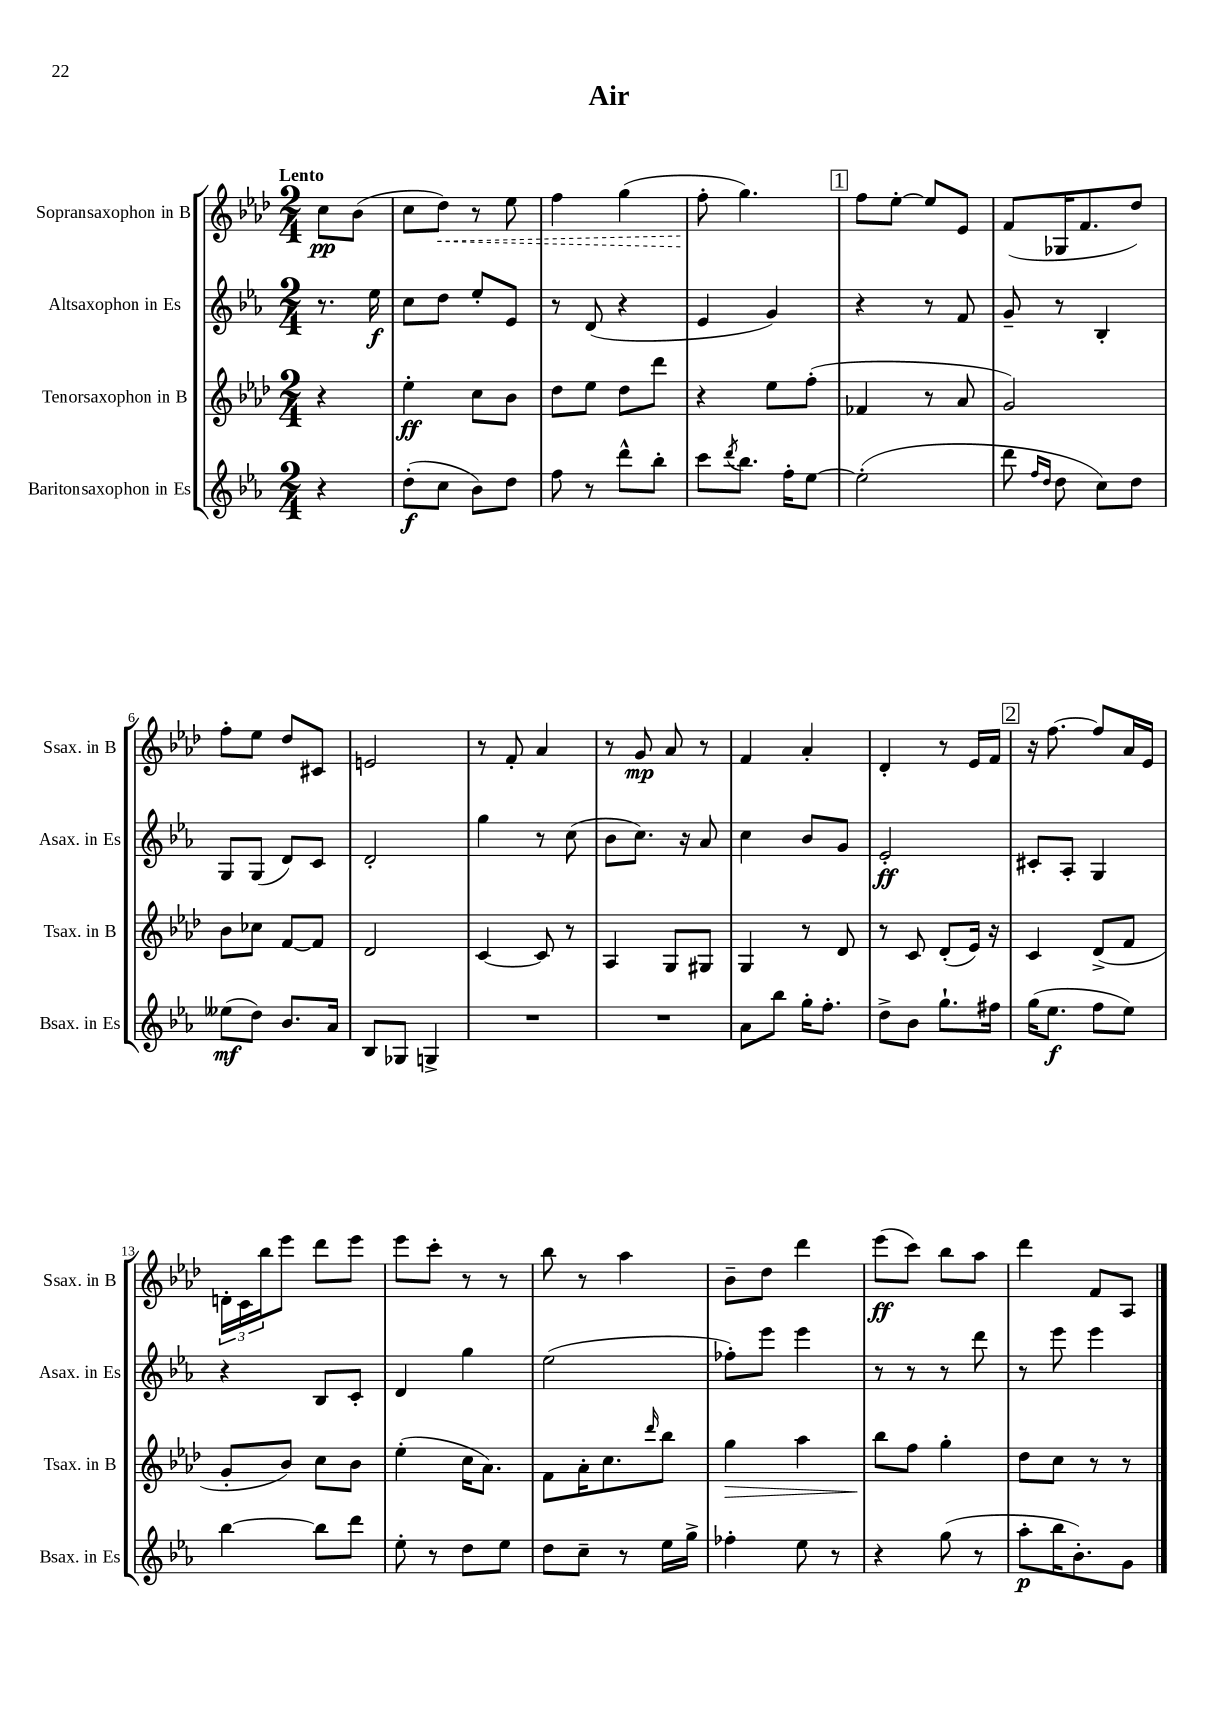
\header { title = "Air" }
<<
\new StaffGroup <<
\new Staff = "s0" \with { instrumentName = "Sopransaxophon in B" shortInstrumentName = "Ssax. in B" } {
    \clef treble \key aes \major \numericTimeSignature \time 2/4 \partial 4 \tempo "Lento"
    c''8\pp bes'8( |
    c''8 \once \override Hairpin.style = #'dashed-line des''8\<) r8 ees''8 |
    f''4 g''4( |
    f''8-.\! g''4.) |
    \mark \markup { \box "1" } f''8 ees''8~-. ees''8 ees'8 |
    f'8( ges16 f'8. des''8) |
    f''8-. ees''8 des''8 cis'8 |
    e'2 |
    r8 f'8-. aes'4 |
    r8 g'8\mp aes'8 r8 |
    f'4 aes'4-. |
    des'4-. r8 ees'16 f'16 |
    \mark \markup { \box "2" } r16 f''8.~ f''8 aes'16 ees'16 |
    \tuplet 3/2 { d'16-. c'16 bes''16 } ees'''8 des'''8 ees'''8 |
    ees'''8 c'''8-. r8 r8 |
    bes''8 r8 aes''4 |
    bes'8-- des''8 des'''4 |
    ees'''8\ff( c'''8) bes''8 aes''8 |
    des'''4 f'8 aes8 \bar "|." |
}
\new Staff = "s1" \with { instrumentName = "Altsaxophon in Es" shortInstrumentName = "Asax. in Es" } {
    \clef treble \key ees \major \numericTimeSignature \time 2/4 \partial 4
    r8. ees''16\f |
    c''8 d''8 ees''8-. ees'8 |
    r8 d'8( r4 |
    ees'4 g'4) |
    \mark \markup { \box "1" } r4 r8 f'8 |
    g'8-- r8 bes4-. |
    g8 g8( d'8) c'8 |
    d'2-. |
    g''4 r8 c''8( |
    bes'8 c''8.) r16 aes'8 |
    c''4 bes'8 g'8 |
    ees'2-.\ff |
    \mark \markup { \box "2" } cis'8-. aes8-. g4 |
    r4 bes8 c'8-. |
    d'4 g''4 |
    ees''2( |
    fes''8-.) ees'''8 ees'''4 |
    r8 r8 r8 d'''8 |
    r8 ees'''8 ees'''4 \bar "|." |
}
\new Staff = "s2" \with { instrumentName = "Tenorsaxophon in B" shortInstrumentName = "Tsax. in B" } {
    \clef treble \key aes \major \numericTimeSignature \time 2/4 \partial 4
    r4 |
    ees''4-.\ff c''8 bes'8 |
    des''8 ees''8 des''8 des'''8 |
    r4 ees''8 f''8-.( |
    \mark \markup { \box "1" } fes'4 r8 aes'8 |
    g'2) |
    bes'8 ces''8 f'8~ f'8 |
    des'2 |
    c'4~ c'8 r8 |
    aes4 g8 gis8 |
    g4 r8 des'8 |
    r8 c'8 des'8-.( ees'16) r16 |
    \mark \markup { \box "2" } c'4 des'8->( f'8 |
    g'8-. bes'8) c''8 bes'8 |
    ees''4-.( c''16 aes'8.) |
    f'8 aes'16-. c''8. \grace { des'''16 } bes''8 |
    g''4\> aes''4 |
    bes''8\! f''8 g''4-. |
    des''8 c''8 r8 r8 \bar "|." |
}
\new Staff = "s3" \with { instrumentName = "Baritonsaxophon in Es" shortInstrumentName = "Bsax. in Es" } {
    \clef treble \key ees \major \numericTimeSignature \time 2/4 \partial 4
    r4 |
    d''8-.\f( c''8 bes'8) d''8 |
    f''8 r8 d'''8-^ bes''8-. |
    c'''8 \acciaccatura { d'''8 } bes''8. f''16-. ees''8~ |
    \mark \markup { \box "1" } ees''2-.( |
    d'''8 \grace { f''16 d''16 } d''8 c''8) d''8 |
    eeses''8\mf( d''8) bes'8. aes'16 |
    bes8 ges8 g4-> |
    R2 |
    R2 |
    aes'8 bes''8 g''16-. f''8.-. |
    d''8-> bes'8 g''8.-! fis''16 |
    \mark \markup { \box "2" } g''16( ees''8.\f f''8 ees''8) |
    bes''4~ bes''8 d'''8 |
    ees''8-. r8 d''8 ees''8 |
    d''8 c''8-- r8 ees''16 g''16-> |
    fes''4-. ees''8 r8 |
    r4 g''8( r8 |
    aes''8-.\p bes''16 bes'8.-.) g'8 \bar "|." |
}
>>
>>
